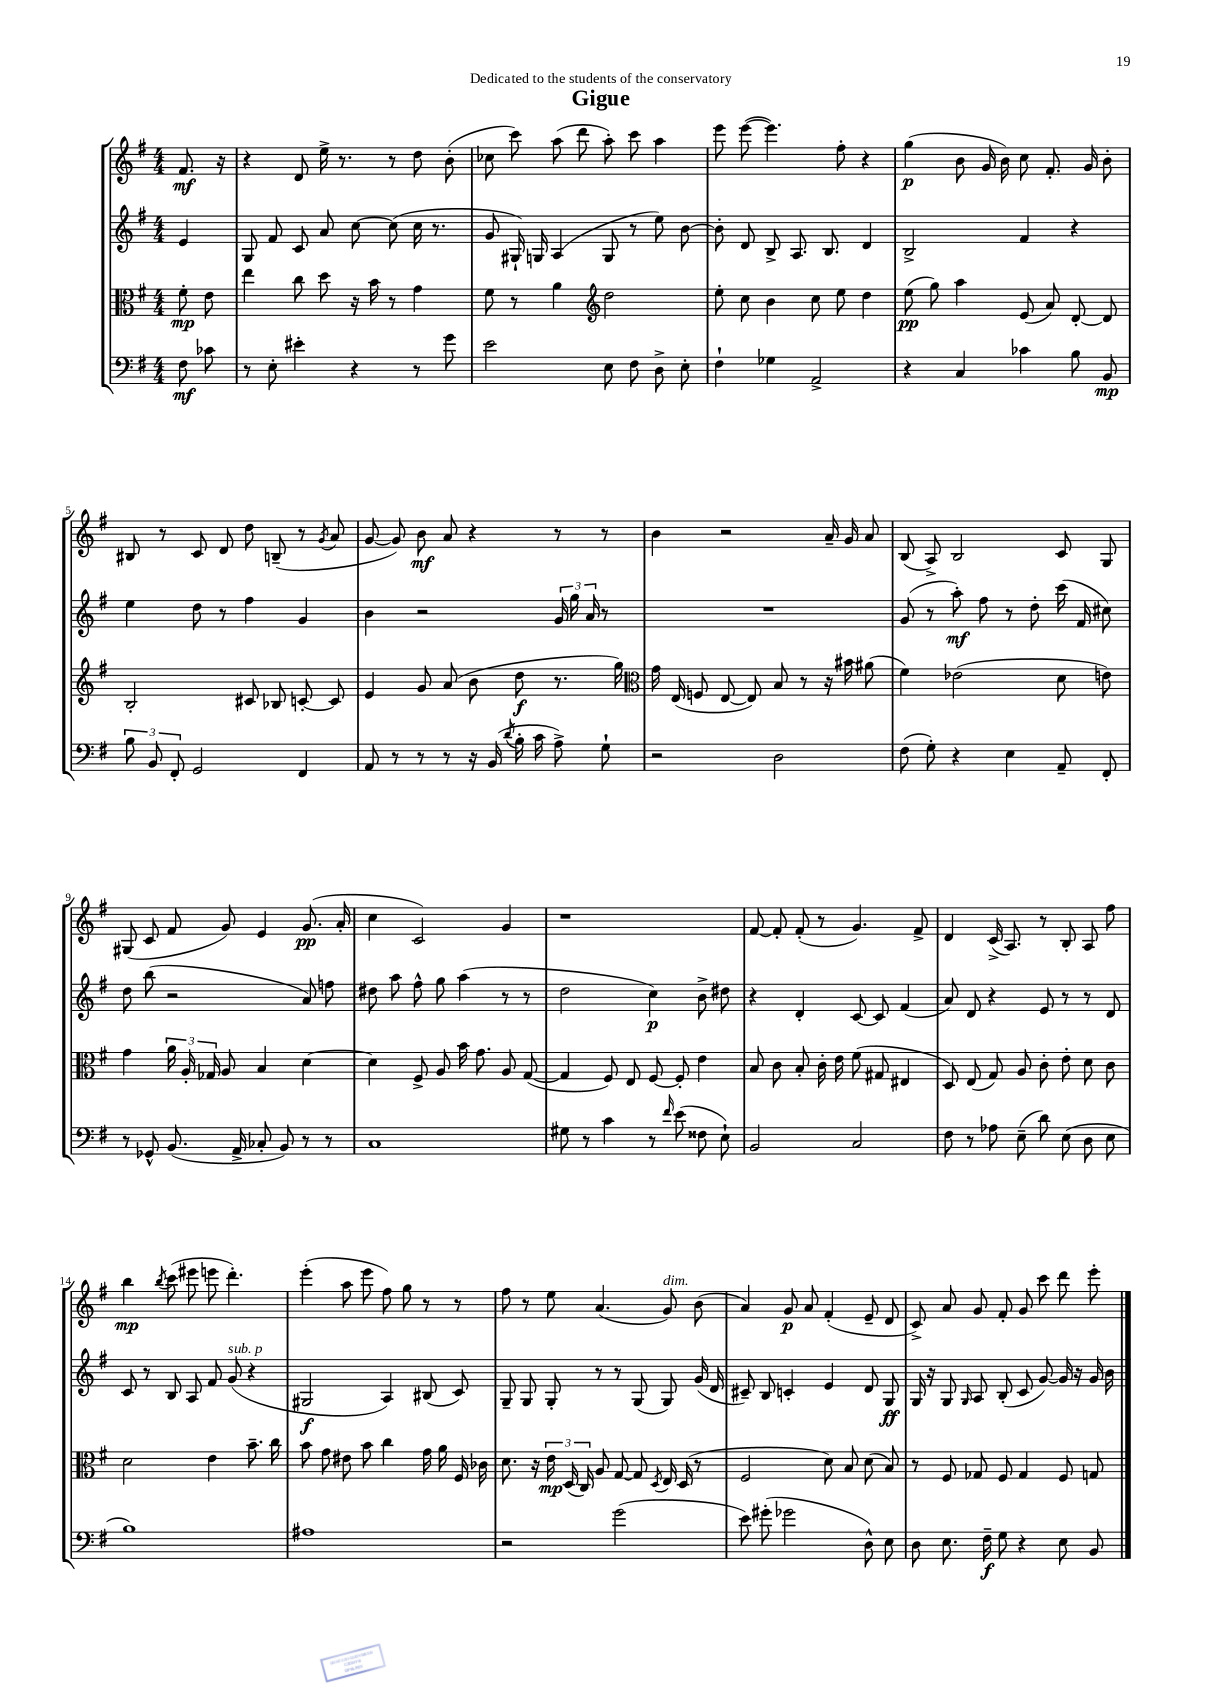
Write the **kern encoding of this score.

**kern	**kern	**kern	**kern
*staff4	*staff3	*staff2	*staff1
*clefF4	*clefC3	*clefG2	*clefG2
*k[f#]	*k[f#]	*k[f#]	*k[f#]
*M4/4	*M4/4	*M4/4	*M4/4
8F#	8f#'	4e	8.f#
8c-	8e	.	.
.	.	.	16r
=	=	=	=
8r	4ee	8G	4r
8E'	.	8f#	.
4e#'	8cc	8c	8d
.	8dd	8a	16ee^
.	.	.	8.r
4r	16r	[8cc	.
.	16b	.	.
.	8r	(8cc]	8r
8r	4g	16cc	8dd
.	.	8.r	.
8g	.	.	(8b'
=	=	=	=
2e	8f#	8g	8cc-
.	8r	16G#`)	8ccc)
.	.	16G	.
.	4a	(4A	(8aa
.	.	.	8ddd
*	*clefG2	*	*
8E	2dd	8G	8aa')
8F#	.	8r	8ccc
8D^	.	8ee)	4aa
8E'	.	[8b	.
=	=	=	=
4F#`	8ee'	8b']	8eee
.	8cc	8d	([8eee
4G-	4b	8B^	4.eee])
.	.	8.A	.
2AA^	8cc	.	.
.	.	8.B	.
.	8ee	.	8ff#'
.	4dd	4d	4r
=	=	=	=
4r	(8ee	2B^	(4gg
.	8gg)	.	.
4C	4aa	.	8b
.	.	.	16g
.	.	.	16b)
4c-	(8e	4f#	8cc
.	8a)	.	8.f#'
8B	[8d'	4r	.
.	.	.	16g
8BB	8d]	.	8b'
=	=	=	=
12B	2B'	4ee	8B#
12BB	.	.	.
.	.	.	8r
12FF#'	.	.	.
2GG	.	8dd	8c
.	.	8r	8d
.	8c#	4ff#	8dd
.	8B-	.	(8B~
4FF#	[8c'	4g	8r
.	.	.	8qg
.	8c]	.	8a
=	=	=	=
8AA	4e	4b	[8g
8r	.	.	8g])
8r	8g	2r	8b
8r	(8a	.	8a
16r	8b	.	4r
(16BB	.	.	.
8qd	.	.	.
16B'	8dd	.	.
16c	.	.	.
8A^)	8.r	24g	8r
.	.	24gg	.
.	.	24a	.
8G`	.	8r	8r
.	16gg)	.	.
=	=	=	=
*	*clefC3	*	*
2r	16g	1r	4b
.	(16E	.	.
.	8F	.	.
.	[8E	.	2r
.	8E])	.	.
2D	8B	.	.
.	8r	.	.
.	16r	.	16a~
.	16b#	.	16g
.	(8a#	.	8a
=	=	=	=
(8F#	4f#)	(8g	(8B
8G')	.	8r	8A^)
4r	(2e-	8aa')	2B
.	.	8ff#	.
4E	.	8r	.
.	.	8dd'	.
8AA~	8d	(16ccc	8c
.	.	16f#	.
8FF#'	8e)	8cc#)	8G
=	=	=	=
8r	4g	8dd	(8G#
8GG-^^	.	(8bb	8c
(8.BB	24a	2r	8f#
.	24A'	.	.
.	24G-	.	.
.	8A	.	8g)
16AA^	.	.	.
8C-'	4B	.	4e
8BB)	.	.	.
8r	[4d	8a)	(8.g
8r	.	8ff	.
.	.	.	16a'
=	=	=	=
1C	4d]	8dd#	4cc
.	.	8aa	.
.	8F#^	8ff#^^	2c)
.	8A	8gg	.
.	16b	(4aa	.
.	8.g	.	.
.	8A	8r	4g
.	([8G	8r	.
=	=	=	=
8G#	4G]	2dd	1r
8r	.	.	.
4c	8F#)	.	.
.	8E	.	.
8r	[8F#	4cc)	.
16qqf#	.	.	.
(8e	8F#']	.	.
8F##	4e	8b^	.
8E`)	.	8dd#	.
=	=	=	=
2BB	8B	4r	[8f#
.	8c	.	8f#']
.	8B'	4d'	(8f#'
.	16c'	.	8r
.	16e	.	.
2C	(8f#	[8c	4.g)
.	8G#	8c]	.
.	4E#	(4f#	.
.	.	.	8f#^
=	=	=	=
8F#	8D)	8a)	4d
8r	(8E	8d	.
8A-	8G)	4r	(16c^
.	.	.	8.A)
(8E~	8A	.	.
8d)	8c'	8e	8r
(8E	8e'	8r	8B'
8D	8d	8r	8A
8E	8c	8d	8ff#
=	=	=	=
1B)	2d	8c	4bb
.	.	8r	.
.	.	.	8qbb
.	.	8B	(8ccc
.	.	8A	8eee#
.	4e	8f#	8eee
.	.	(8g	4.ddd')
.	8.b~	4r	.
.	16cc	.	.
=	=	=	=
1A#	8b	2G#	(4eee'
.	8g	.	.
.	8e#	.	8aa
.	8b	.	8eee
.	4cc	4A)	8ff#)
.	.	.	8gg
.	16g	(8B#	8r
.	16a	.	.
.	16F#	8c)	8r
.	16c-	.	.
=	=	=	=
2r	8.d	8G~	8ff#
.	.	8G	8r
.	16r	.	.
.	24e	8G'	8ee
.	(24D	.	.
.	24C)	.	.
.	8A	8r	(4.a
(2g	[8G	8r	.
.	8G]	(8G	.
.	8qD	.	.
.	16E	8G)	8g)
.	(16D	.	.
.	8r	(16g	(8b
.	.	16d	.
=	=	=	=
8e)	2F#	8c#~)	4a)
(8g#'	.	8B	.
2g-	.	4c'	8g
.	.	.	8a
.	8d)	4e	(4f#'
.	8B	.	.
8D^^)	(8d	8d	8e~
8E	8B)	8G	8d
=	=	=	=
8D	8r	16G	8c^)
.	.	16r	.
8.E	8F#	8G	8a
.	.	16qqG	.
.	8G-	8A	8g
16F#~	.	.	.
8G	8F#	(8B'	8f#'
4r	4G-	8c	8g
.	.	[8g)	8ccc
8E	8F#	16g]	8ddd
.	.	16r	.
8BB	8G	16g	8eee'
.	.	16b	.
==	==	==	==
*-	*-	*-	*-
